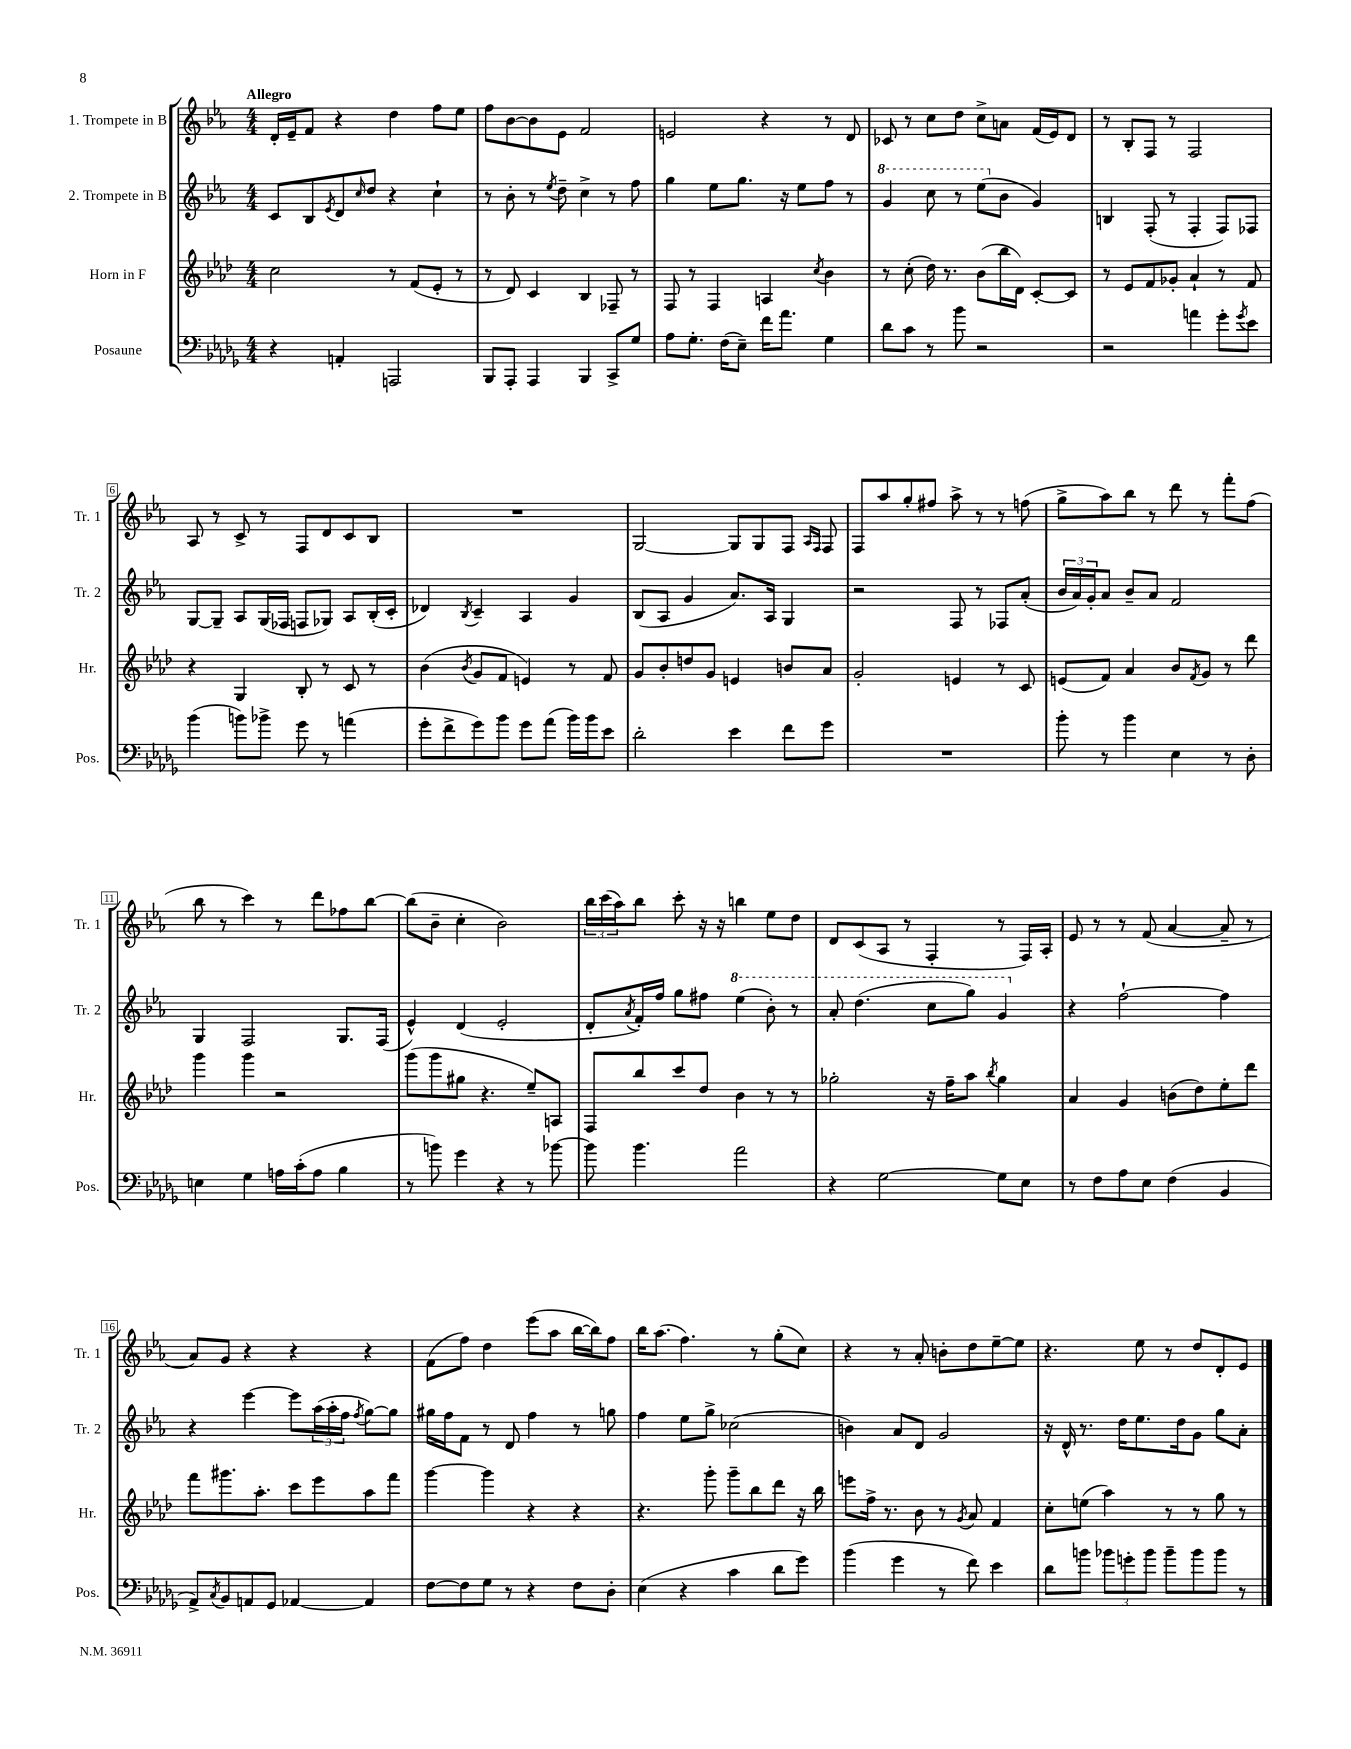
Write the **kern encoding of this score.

**kern	**kern	**kern	**kern
*staff4	*staff3	*staff2	*staff1
*clefF4	*clefG2	*clefG2	*clefG2
*k[b-e-a-d-g-]	*k[b-e-a-d-]	*k[b-e-a-]	*k[b-e-a-]
*M4/4	*M4/4	*M4/4	*M4/4
4r	2cc	8c	16d'
.	.	.	16e-~
.	.	8B-	8f
.	.	8qe-	.
4AA'	.	8d	4r
.	.	16qqcc	.
.	.	8dd	.
2AAA	8r	4r	4dd
.	(8f	.	.
.	8e-'	4cc`	8ff
.	8r	.	8ee-
=	=	=	=
8BBB-	8r	8r	8ff
8AAA-'	8d-)	8b-'	[8b-
4AAA-	4c	8r	8b-]
.	.	8qee-	.
.	.	8dd~	8e-
4BBB-	4B-	4cc^	2f
8CC^	8F-~	8r	.
8G-	8r	8ff	.
=	=	=	=
8A-	8F	4gg	2e
8.G-'	8r	.	.
.	4F	8ee-	.
(16F	.	.	.
8E-~)	.	8.gg	.
16f	4A	.	4r
8.a-	.	16r	.
.	.	8ee-	.
.	8qcc	.	.
4G-	4b-	8ff	8r
.	.	8r	8d
=	=	=	=
8d-	8r	4gg	8c-
8c	(8cc'	.	8r
8r	16dd-)	8ccc	8cc
.	8.r	.	.
8b-	.	8r	8dd
2r	(8b-	(8eee-	8cc^
.	16bb-	8b-	8a
.	16d-)	.	.
.	[8c'	4g)	(16f
.	.	.	16e-)
.	8c]	.	8d
=	=	=	=
2r	8r	4B	8r
.	8e-	.	8B-'
.	8f	(8F'	8F
.	8g-'	8r	8r
4a	4a-`	4F'	2F
8g-'	8r	8F)	.
8qg-	.	.	.
8e-	8f	8F-	.
=	=	=	=
(4b-	4r	[8G	8A-
.	.	8G~]	8r
8b)	4G	8A-	8c^
8b-^	.	(16G	8r
.	.	16F-	.
8g-	8B-'	8F	8F
8r	8r	8G-)	8d
(4a	8c	8A-	8c
.	8r	(16B-'	8B-
.	.	16c'	.
=	=	=	=
8g-'	(4b-	4d-)	1r
8f^	.	.	.
.	8qb-	8qB-	.
8g-)	8g	4c~	.
8b-	8f	.	.
8g-	4e)	4A-	.
(8a-	.	.	.
16b-)	8r	4g	.
16b-	.	.	.
8e-	8f	.	.
=	=	=	=
2d-'	8g	(8B-	[2G
.	8b-'	8A-	.
.	8dd	4g	.
.	8g	.	.
4e-	4e	8.a-)	8G]
.	.	.	8G
.	.	16A-	.
8f	8b	4G	8F
.	.	.	16qqA-
.	.	.	16qqF
8g-	8a-	.	8F
=	=	=	=
1r	2g'	2r	8F
.	.	.	8aa-
.	.	.	8gg'
.	.	.	8ff#
.	4e	8F	8aa-^
.	.	8r	8r
.	8r	8F-	8r
.	8c	(8a-'	(8ff
=	=	=	=
8b-'	(8e	24b-	8gg^
.	.	24a-)	.
.	.	24g'	.
8r	8f)	8a-	8aa-)
4b-	4a-	8b-~	8bb-
.	.	8a-	8r
4E-	8b-	2f	8ddd
.	8qf	.	.
.	8g	.	8r
8r	8r	.	8fff'
8D-'	8ddd-	.	(8ff
=	=	=	=
4E	4ggg	4G	8bb-
.	.	.	8r
4G-	4ggg	2F	4ccc)
16A	2r	.	8r
(16c'	.	.	.
8A	.	.	8ddd
4B-	.	8.G	8ff-
.	.	.	[8bb-
.	.	(16F	.
=	=	=	=
8r	(8ggg	4e-^^)	(8bb-]
8b)	8ggg	.	8b-~
4g-	8gg#	(4d	4cc'
.	4.r	.	.
4r	.	2e-'	2b-)
8r	8ee-~)	.	.
[8b-	8A	.	.
=	=	=	=
8b-]	8F	8d'	24bb-
.	.	.	(24ccc
.	.	.	24aa-)
.	.	8qa-	.
4.b-	8bb-	16f')	8bb-
.	.	16ff	.
.	8ccc	8gg	8ccc'
.	8dd-	8ff#	16r
.	.	.	16r
2a-	4b-	(4eee-	4bb
.	8r	8bb-')	8ee-
.	8r	8r	8dd
=	=	=	=
4r	2gg-'	8aa-'	8d
.	.	(4.ddd	(8c
[2G-	.	.	8A-
.	.	.	8r
.	16r	8ccc	4F'
.	16ff~	.	.
.	8aa-	8ggg)	.
.	8qbb-	.	.
8G-]	4gg-	4gg	8r
8E-	.	.	16F)
.	.	.	16A-'
=	=	=	=
8r	4a-	4r	8e-
8F	.	.	8r
8A-	4g	[2ff`	8r
8E-	.	.	(8f
(4F	(8b	.	[4a-
.	8dd-)	.	.
4BB-	8ee-'	4ff]	8a-~]
.	8ddd-	.	8r
=	=	=	=
8AA-^)	8fff	4r	8a-)
8qC	.	.	.
8BB-	8.ggg#	.	8g
8AA	.	[4eee-	4r
.	8.aa-'	.	.
8GG-	.	.	.
[4AA-	8ccc	8eee-]	4r
.	8eee-	(24aa-	.
.	.	24aa-'	.
.	.	24ff	.
.	.	8qff	.
4AA-]	8aa-	[8gg)	4r
.	8fff	8gg]	.
=	=	=	=
[8F	[4ggg	16gg#	(8f
.	.	16ff	.
8F]	.	8f	8ff)
8G-	4ggg]	8r	4dd
8r	.	8d	.
4r	4r	4ff	(8eee-
.	.	.	8aa-
8F	4r	8r	[16bb-
.	.	.	16bb-])
8D-'	.	8gg	8ff
=	=	=	=
(4E-	4.r	4ff	16bb-
.	.	.	(8.aa-
4r	.	8ee-	4.ff)
.	8ggg'	8gg^	.
4c	8ggg~	(2cc-	.
.	8bb-	.	8r
8d-	8ddd-	.	(8gg'
8g-)	16r	.	8cc)
.	16bb-	.	.
=	=	=	=
(4b-	8eee	4b)	4r
.	16ff^	.	.
.	8.r	.	.
4g-	.	8a-	8r
.	8b-	8d	8a-'
8r	8r	2g	8b'
.	8qg	.	.
8f)	8a-	.	8dd
4e-	4f	.	[8ee-~
.	.	.	8ee-]
=	=	=	=
8d-	8cc'	16r	4.r
.	.	16d^^	.
8b	(8ee	8.r	.
12b-	4aa-)	.	.
.	.	16dd	.
12g'	.	.	.
.	.	8.ee-	8ee-
12b-	.	.	.
8b-~	8r	.	8r
.	.	16dd	.
8b-	8r	8g	8dd
8b-	8gg	8gg	8d'
8r	8r	8a-'	8e-
==	==	==	==
*-	*-	*-	*-
